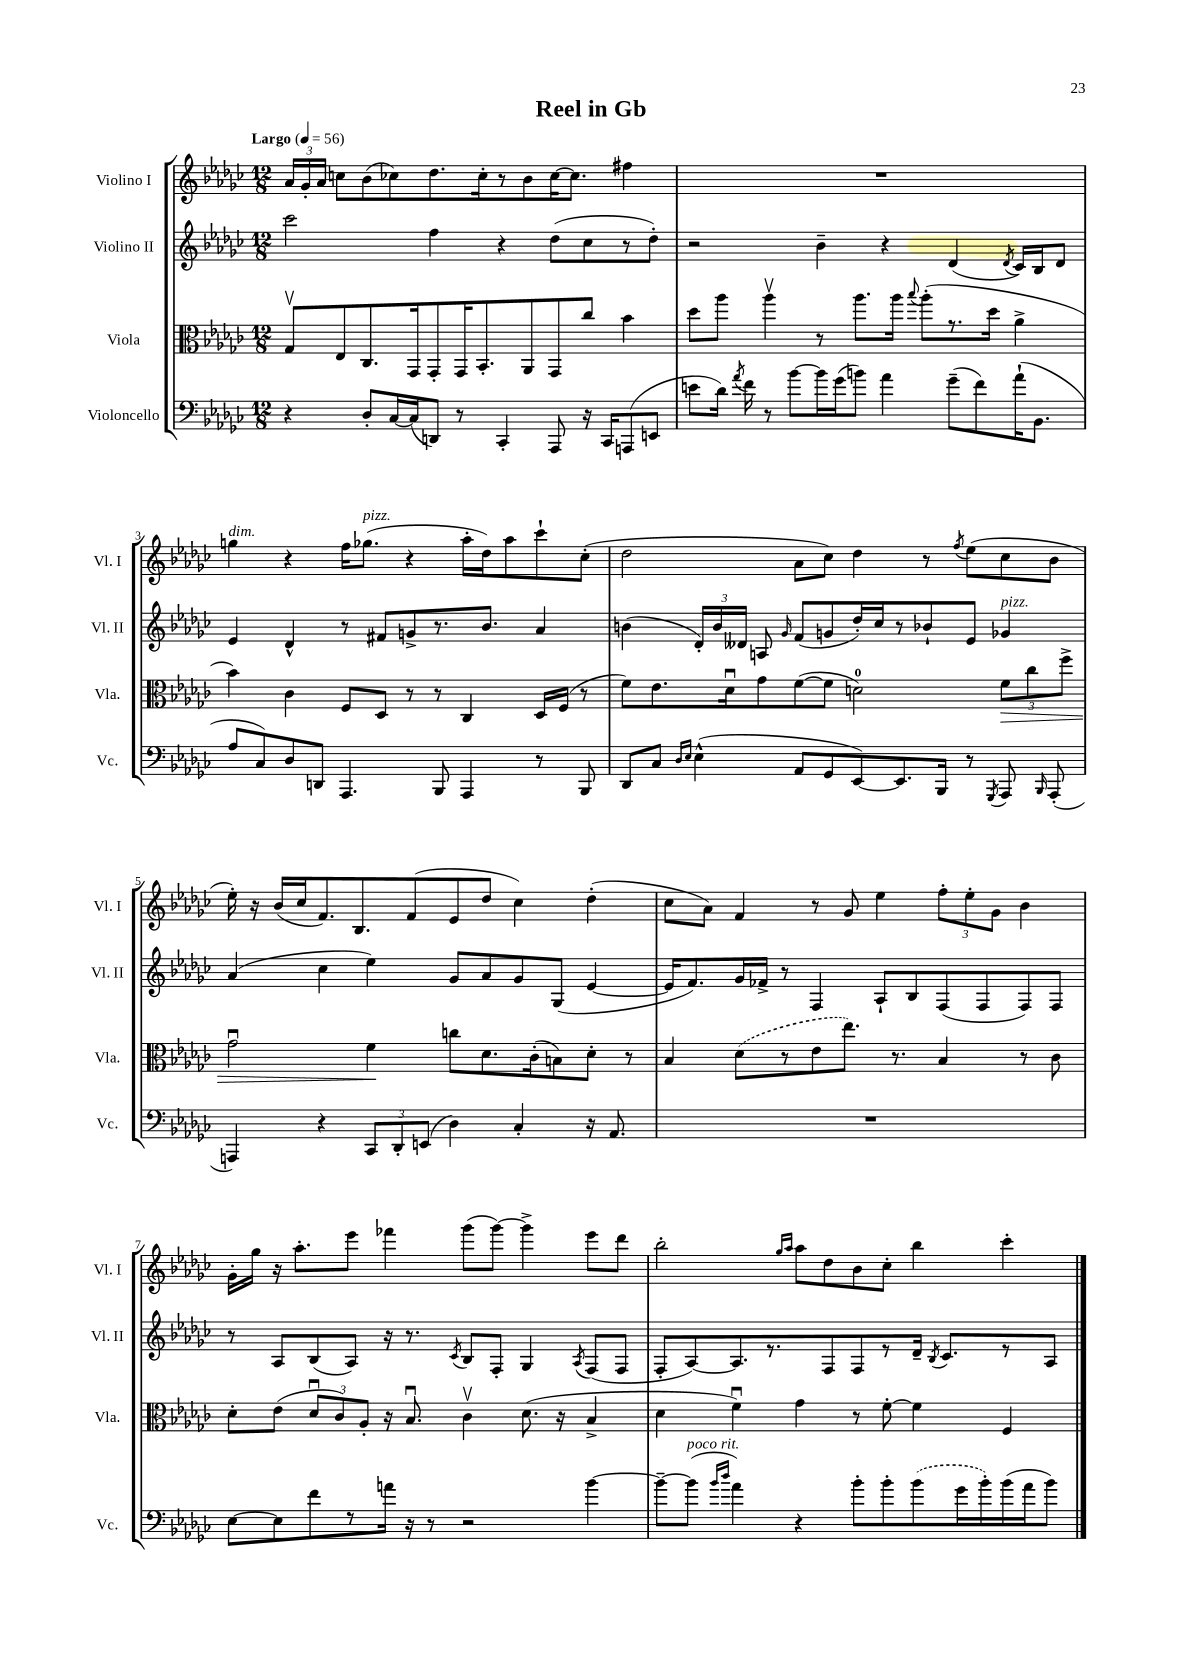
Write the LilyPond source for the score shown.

\header { title = "Reel in Gb" }
<<
\new StaffGroup <<
\new Staff = "s0" \with { instrumentName = "Violino I" shortInstrumentName = "Vl. I" } {
    \clef treble \key ges \major \numericTimeSignature \time 12/8 \tempo "Largo" 4 = 56
    \autoBeamOff \tuplet 3/2 { aes'16[ ges'16-. aes'16] } c''8[ bes'8( ces''8) des''8. ces''16-. r8 bes'8 ces''16~ ces''8.] fis''4 |
    R1. |
    g''4^\markup { \italic "dim." } r4 f''16[ ges''8.]^\markup { \italic "pizz." }( r4 aes''16[-. des''16) aes''8 ces'''8-! ces''8]-.( |
    des''2 aes'8[ ces''8]) des''4 r8 \acciaccatura { f''8 } ees''8[( ces''8 bes'8] |
    ees''16-.) r16 bes'16[( ces''16 f'8.) bes8. f'8( ees'8 des''8] ces''4) des''4-.( |
    ces''8[ aes'8]) f'4 r8 ges'8 ees''4 \tuplet 3/2 { f''8[-. ees''8-. ges'8] } bes'4 |
    ges'16[-. ges''16] r16 aes''8.[-. ees'''8] fes'''4 ges'''8[( ges'''8]~) ges'''4-> ees'''8[ des'''8] |
    bes''2-. \grace { ges''16[ aes''16] } aes''8[ des''8 bes'8 ces''8]-. bes''4 ces'''4-. \bar "|." |
}
\new Staff = "s1" \with { instrumentName = "Violino II" shortInstrumentName = "Vl. II" } {
    \clef treble \key ges \major \numericTimeSignature \time 12/8
    \autoBeamOff ces'''2 f''4 r4 des''8[( ces''8 r8 des''8]-.) |
    r2 bes'4-- r4 des'4( \acciaccatura { des'8 } ces'16[) bes16 des'8] |
    ees'4 des'4-^ r8 fis'8[ g'8-> r8. bes'8.] aes'4 |
    b'4( \tuplet 3/2 { des'16[-.) b'16 deses'16] } a8 \grace { ges'16 } f'8[( g'8 des''16-.) ces''16 r8 bes'8-! ees'8] ges'4^\markup { \italic "pizz." } |
    aes'4( ces''4 ees''4) ges'8[ aes'8 ges'8 ges8]( ees'4~ |
    ees'16[ f'8.) ges'16 fes'16]-> r8 f4 aes8[-! bes8 f8( f8 f8) f8] |
    r8 aes8[ bes8( aes8]) r16 r8. \acciaccatura { ces'8 } bes8[ f8]-. ges4 \acciaccatura { aes8 } f8[( f8] |
    f8[-. aes8~) aes8. r8. f8 f8 r8 des'16]-- \acciaccatura { bes8 } ces'8.[ r8 aes8] \bar "|." |
}
\new Staff = "s2" \with { instrumentName = "Viola" shortInstrumentName = "Vla." } {
    \clef alto \key ges \major \numericTimeSignature \time 12/8
    \autoBeamOff ges8[\upbow ees8 ces8. ges,16 ges,8-. ges,16 bes,8.-. aes,8 ges,8 ces''8] bes'4 |
    des''8[ aes''8] aes''4\upbow r8 aes''8.[ aes''16] \appoggiatura { bes''8 } aes''8[-.( r8. des''16] aes'4-> |
    bes'4) ces'4 f8[ des8] r8 r8 ces4 des16[ f16]( r8 |
    f'8[) ees'8. des'16\downbow ges'8 f'8~( f'8] d'2-0) \tuplet 3/2 { f'8[\> ces''8 f''8]-> } |
    ges'2\downbow f'4\! c''8[ des'8. ces'16-.( b8) des'8]-. r8 |
    bes4 \once \slurDashed des'8[( r8 ees'8 ees''8.]) r8. bes4 r8 ces'8 |
    des'8[-. ees'8]( \tuplet 3/2 { des'8[\downbow ces'8) aes8]-. } r16 bes8.\downbow ces'4\upbow des'8.( r16 bes4-> |
    des'4 f'4\downbow) ges'4 r8 f'8~-. f'4 f4 \bar "|." |
}
\new Staff = "s3" \with { instrumentName = "Violoncello" shortInstrumentName = "Vc." } {
    \clef bass \key ges \major \numericTimeSignature \time 12/8
    \autoBeamOff r4 des8[-. ces16~ ces16( d,8]) r8 ces,4-. aes,,8 r16 ces,16[ a,,8( e,8] |
    e'8[ des'16]) \acciaccatura { aes'8 } f'16 r8 bes'8[~ bes'16 ges'16( b'8]) aes'4 ges'8[--( f'8) aes'16-!( bes,8.] |
    aes8[ ces8) des8 d,8] aes,,4. bes,,8 aes,,4 r8 bes,,8 |
    des,8[ ces8] \grace { des16[ ees16] } ees4-^( aes,8[ ges,8 ees,8~) ees,8. bes,,16] r8 \acciaccatura { ges,,8 } aes,,8 \grace { bes,,16 } aes,,8-.( |
    a,,4) r4 \tuplet 3/2 { ces,8[ des,8-. e,8]( } des4) ces4-. r16 aes,8. |
    R1. |
    ees8[~ ees8 f'8 r8 a'16] r16 r8 r2 bes'4~ |
    bes'8[~-- bes'8]^\markup { \italic "poco rit." }( \grace { bes'16[ des''16] } aes'4) r4 bes'8[-. bes'8-. \once \slurDashed bes'8( ges'16 bes'16-.) bes'16( aes'16 bes'8]) \bar "|." |
}
>>
>>
